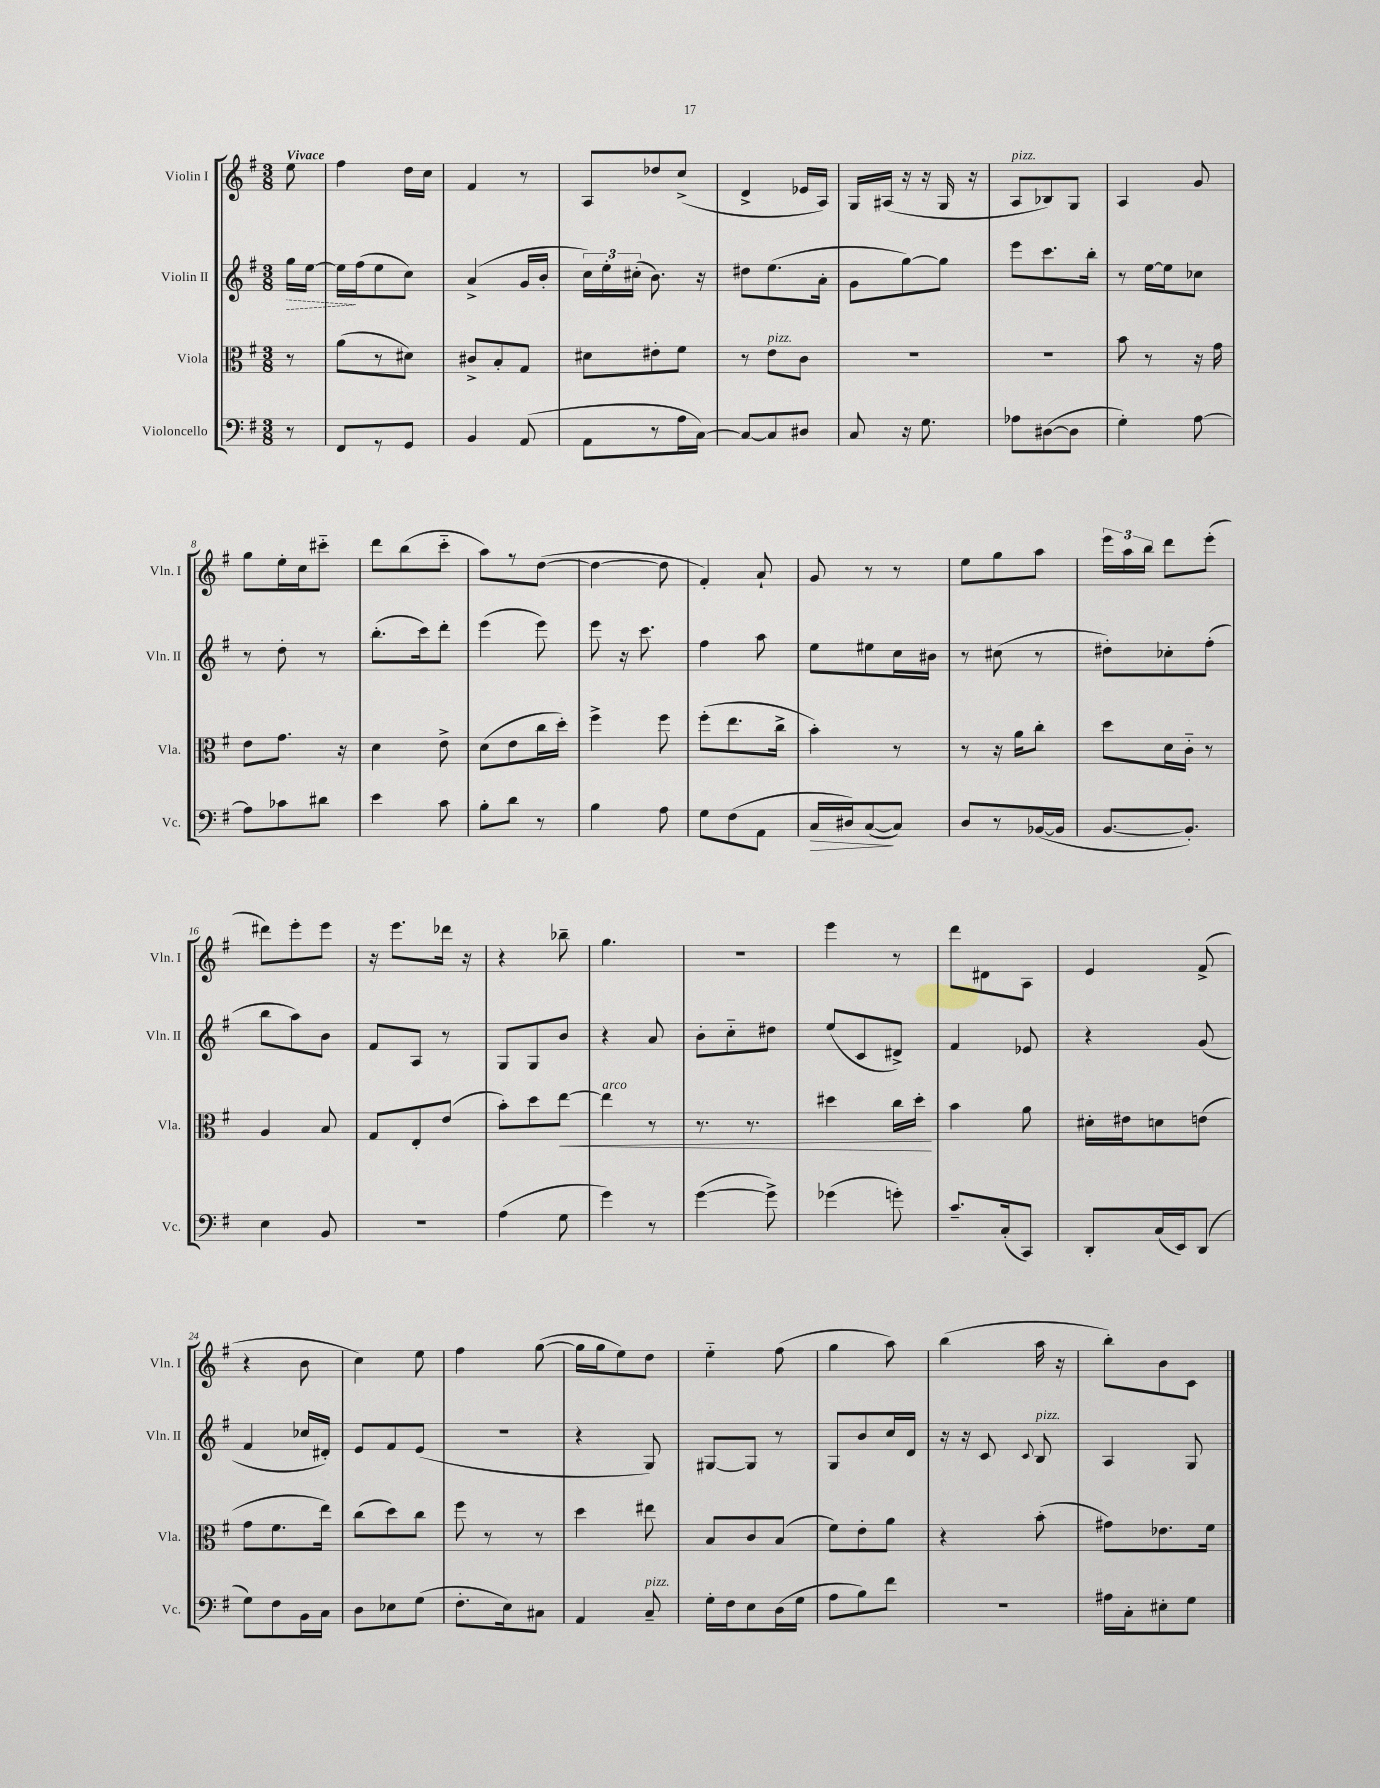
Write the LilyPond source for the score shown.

<<
\new StaffGroup <<
\new Staff = "s0" \with { instrumentName = "Violin I" shortInstrumentName = "Vln. I" } {
    \clef treble \key g \major \numericTimeSignature \time 3/8 \partial 8 \tempo "Vivace"
    \autoBeamOff e''8 |
    fis''4 d''16[ c''16] |
    fis'4 r8 |
    a8[ des''8 c''8]->( |
    d'4-> ees'16[ a16]) |
    g16[ ais16]( r16 r16 g16 r16 |
    a8[^\markup { \italic "pizz." } bes8) g8] |
    a4 g'8 |
    g''8[ e''16-. c''16 cis'''8]-_ |
    d'''8[ b''8( c'''8]-_ |
    a''8[) r8 d''8]~( |
    d''4~ d''8 |
    fis'4-.) a'8-! |
    g'8 r8 r8 |
    e''8[ g''8 a''8] |
    \tuplet 3/2 { e'''16[ a''16 b''16] } d'''8[ e'''8]-.( |
    dis'''8[) e'''8-. e'''8] |
    r16 e'''8.[ des'''16] r16 |
    r4 bes''8-- |
    g''4. |
    R4. |
    e'''4 r8 |
    d'''8[ dis'8 a8] |
    e'4 fis'8->( |
    r4 b'8 |
    c''4) e''8 |
    fis''4 g''8~( |
    g''16[ g''16 e''8) d''8] |
    e''4-_ fis''8( |
    g''4 a''8) |
    b''4( a''16 r16 |
    b''8[-.) b'8 c'8] \bar "|." |
}
\new Staff = "s1" \with { instrumentName = "Violin II" shortInstrumentName = "Vln. II" } {
    \clef treble \key g \major \numericTimeSignature \time 3/8 \partial 8
    \autoBeamOff \once \override Hairpin.style = #'dashed-line g''16[\> e''16]~ |
    e''16[\! fis''16( e''8 c''8]) |
    a'4->( g'16[ b'16]-. |
    \tuplet 3/2 { c''16[) e''16-. cis''16]-.( } b'8.) r16 |
    dis''8[ e''8.( a'16]-. |
    g'8[ g''8~) g''8] |
    e'''8[ c'''8. b''16]-. |
    r8 e''16[~ e''16 ces''8] |
    r8 d''8-. r8 |
    b''8.[-.( c'''16) d'''8]-. |
    e'''4( e'''8) |
    e'''8 r16 c'''8. |
    fis''4 a''8 |
    e''8[ eis''8 c''16 bis'16] |
    r8 cis''8( r8 |
    dis''8[-.) ces''8-. fis''8]-.( |
    b''8[ a''8) b'8] |
    fis'8[ a8] r8 |
    g8[ g8 b'8] |
    r4 a'8 |
    b'8[-. c''8-_ dis''8] |
    e''8[( c'8 dis'8]->) |
    fis'4 ees'8 |
    r4 g'8( |
    fis'4 ces''16[ dis'16]-.) |
    e'8[ fis'8 e'8]( |
    R4. |
    r4 g8) |
    gis8[~ gis8] r8 |
    g8[ b'8 c''16 d'16] |
    r16 r16 c'8 \appoggiatura { c'8 } b8^\markup { \italic "pizz." } |
    a4 g8 \bar "|." |
}
\new Staff = "s2" \with { instrumentName = "Viola" shortInstrumentName = "Vla." } {
    \clef alto \key g \major \numericTimeSignature \time 3/8 \partial 8
    \autoBeamOff r8 |
    a'8[( r8 dis'8]) |
    cis'8[-> b8-. g8] |
    dis'8[ eis'8-. fis'8] |
    r8 e'8[^\markup { \italic "pizz." } c'8] |
    R4. |
    r4. |
    b'8 r8 r16 g'16 |
    e'8[ g'8.] r16 |
    d'4 e'8-> |
    d'8[( e'8 c''16 d''16]-.) |
    fis''4-> fis''8 |
    fis''8[-.( e''8. c''16]-> |
    b'4-.) r8 |
    r8 r16 a'16[ c''8]-. |
    d''8[ d'16 c'16]-_ r8 |
    a4 b8 |
    g8[ e8-. e'8]( |
    b'8[-.) d''8 e''8]~\< |
    e''4^\markup { \italic "arco" } r8 |
    r8. r8. |
    dis''4 c''16[ dis''16]-.\! |
    b'4 a'8 |
    dis'16[-. eis'16 d'8 e'8]( |
    g'8[ fis'8. e''16]) |
    c''8[( d''8) c''8] |
    fis''8 r8 r8 |
    d''4 eis''8 |
    b8[ c'8 b8]( |
    fis'8[) e'8-. a'8] |
    r4 b'8-.( |
    gis'8[) ees'8. fis'16] \bar "|." |
}
\new Staff = "s3" \with { instrumentName = "Violoncello" shortInstrumentName = "Vc." } {
    \clef bass \key g \major \numericTimeSignature \time 3/8 \partial 8
    \autoBeamOff r8 |
    fis,8[ r8 g,8] |
    b,4 a,8( |
    a,8[ r8 a16 c16]~) |
    c8[~ c8 dis8] |
    c8 r16 g8. |
    aes8[ dis8~( dis8] |
    g4-.) a8~ |
    a8[ ces'8 dis'8] |
    e'4 c'8 |
    b8[-. d'8] r8 |
    b4 a8 |
    g8[ fis8( a,8] |
    c16[\> dis16) c8~\!( c8]) |
    d8[ r8 bes,16~( bes,16] |
    b,8.[~ b,8.]-.) |
    e4 b,8 |
    R4. |
    a4( g8 |
    g'4) r8 |
    g'4~( g'8->) |
    ges'4( g'8-.) |
    c'8.[-- c16-.( c,8]) |
    d,8[-. c16( e,16) d,8]( |
    g8[) fis8 b,16 c16] |
    d8[ ees8 g8]( |
    fis8.[-. e16) cis8] |
    a,4 c8--^\markup { \italic "pizz." } |
    g16[-. fis16 e8 d16( g16] |
    a8[ b8) fis'8] |
    R4. |
    ais16[ c16-. eis8-. g8] \bar "|." |
}
>>
>>
